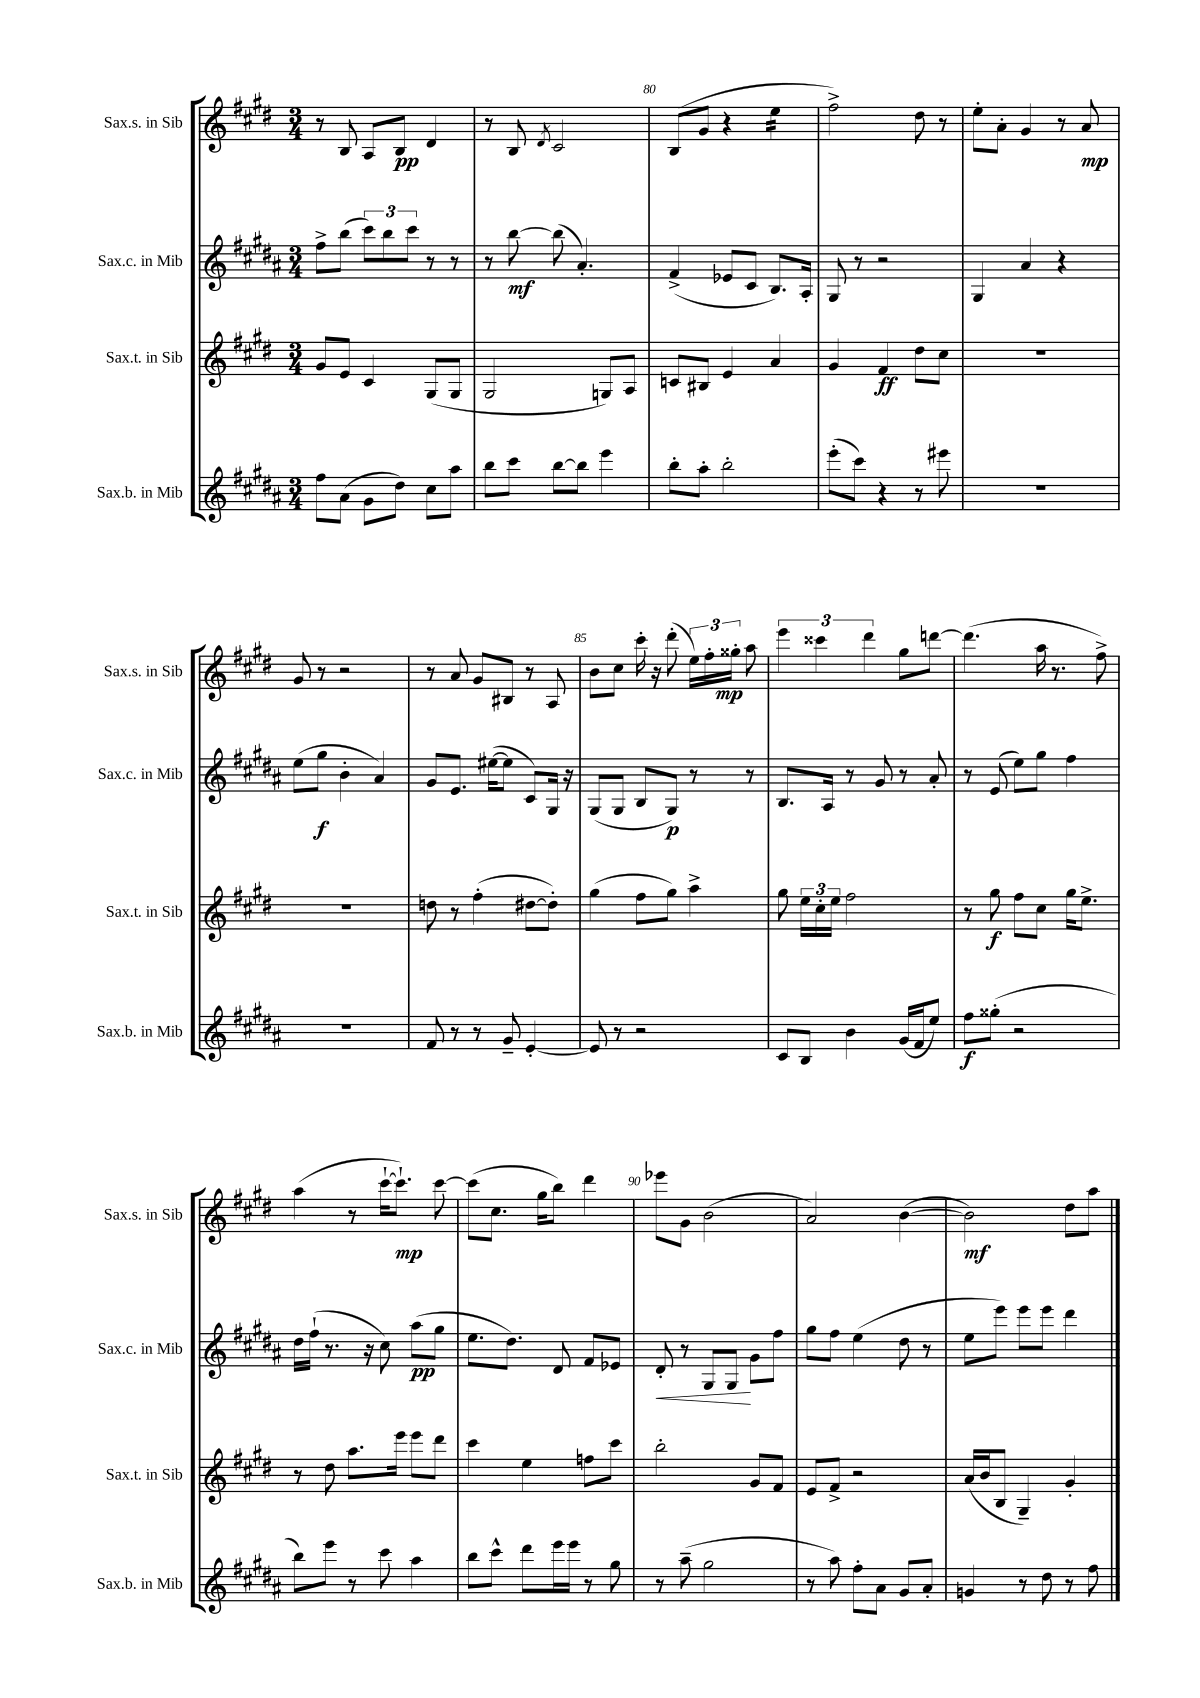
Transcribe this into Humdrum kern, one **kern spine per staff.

**kern	**dynam	**kern	**dynam	**kern	**dynam	**kern	**dynam
*part4	*part4	*part3	*part3	*part2	*part2	*part1	*part1
*staff4	*staff4	*staff3	*staff3	*staff2	*staff2	*staff1	*staff1
*I"Sax.b. in Mib	*	*I"Sax.t. in Sib	*	*I"Sax.c. in Mib	*	*I"Sax.s. in Sib	*
*I'Sax.b. in Mib	*	*I'Sax.t. in Sib	*	*I'Sax.c. in Mib	*	*I'Sax.s. in Sib	*
*clefG2	*	*clefG2	*	*clefG2	*	*clefG2	*
*k[f#c#g#d#a#]	*	*k[f#c#g#d#]	*	*k[f#c#g#d#a#]	*	*k[f#c#g#d#]	*
*M3/4	*	*M3/4	*	*M3/4	*	*M3/4	*
=78	=78	=78	=78	=78	=78	=78	=78
8ff#\L	.	8g#/L	.	8ff#^\L	.	8r	.
(8a#\J	.	8e/J	.	(8bb\J	.	8B/	.
8g#\L	.	4c#/	.	12ccc#\L)	.	8A/L	.
.	.	.	.	12bb\	.	.	.
8dd#\J)	.	.	.	.	.	8B/J	pp
.	.	.	.	12ccc#\J	.	.	.
8cc#\L	.	(8G#/L	.	8r	.	4d#/	.
8aa#\J	.	8G#/J	.	8r	.	.	.
=79	=79	=79	=79	=79	=79	=79	=79
8bb\L	.	2G#/	.	8r	.	8r	.
8ccc#\J	.	.	.	[8bb\	mf	8B/	.
.	.	.	.	.	.	8qd#/	.
[8bb\L	.	.	.	(8bb\]	.	2c#/	.
8bb\J]	.	.	.	4.a#'/)	.	.	.
4eee\	.	8Gn/L)	.	.	.	.	.
.	.	8A/J	.	.	.	.	.
=80	=80	=80	=80	=80	=80	=80	=80
8bb'\L	.	8cn/L	.	(4f#^/	.	(8B/L	.
8aa#'\J	.	8B#X/J	.	.	.	8g#/J	.
2bb'\	.	4e/	.	8e-X/L	.	4r	.
.	.	.	.	8c#/J	.	.	.
*	*	*	*	*	*	*tremolo	*
.	.	4a/	.	8.B/L)	.	16ee\LL	.
.	.	.	.	.	.	16ee\	.
.	.	.	.	.	.	16ee\	.
.	.	.	.	16A#'/Jk	.	16ee\JJ	.
*	*	*	*	*	*	*Xtremolo	*
=81	=81	=81	=81	=81	=81	=81	=81
(8eee'\L	.	4g#/	.	8G#/	.	2ff#^\)	.
8ccc#\J)	.	.	.	8r	.	.	.
4r	.	4f#/	ff	2r	.	.	.
8r	.	8dd#\L	.	.	.	8dd#\	.
8eee#X\	.	8cc#\J	.	.	.	8r	.
=82	=82	=82	=82	=82	=82	=82	=82
2.r	.	2.r	.	4G#/	.	8ee'\L	.
.	.	.	.	.	.	8a'\J	.
.	.	.	.	4a#/	.	4g#/	.
.	.	.	.	4r	.	8r	.
.	.	.	.	.	.	8a/	mp
!!LO:LB:g=z
=83	=83	=83	=83	=83	=83	=83	=83
2.r	.	2.r	.	(8ee\L	.	8g#/	.
.	.	.	.	8gg#\J	f	8r	.
.	.	.	.	4b'\	.	2r	.
.	.	.	.	4a#/)	.	.	.
=84	=84	=84	=84	=84	=84	=84	=84
8f#/	.	8ddn\	.	8g#/L	.	8r	.
8r	.	8r	.	8.e/J	.	8a/	.
8r	.	(4ff#'\	.	.	.	8g#/L	.
.	.	.	.	([16ee#X\KL	.	.	.
8g#~/	.	.	.	8ee#\J]	.	8B#X/J	.
[4e'/	.	[8dd#X\L	.	8c#/L)	.	8r	.
.	.	8dd#'\J])	.	16G#/Jk	.	8A/	.
.	.	.	.	16r	.	.	.
=85	=85	=85	=85	=85	=85	=85	=85
8e/]	.	(4gg#\	.	(8G#/L	.	8b\L	.
8r	.	.	.	8G#/J	.	8cc#\J	.
2r	.	8ff#\L	.	8B/L	.	16ccc#'\	.
.	.	.	.	.	.	16r	.
.	.	8gg#\J)	.	8G#/J)	p	(8ddd#'\	.
.	.	4aa^\	.	8r	.	24ee\LL)	.
.	.	.	.	.	.	24ff#'\	.
.	.	.	.	.	.	24gg##X'\JJ	mp
.	.	.	.	8r	.	8aa\	.
=86	=86	=86	=86	=86	=86	=86	=86
8c#/L	.	8gg#\	.	8.B/L	.	6eee\	.
8B/J	.	24ee\LL	.	.	.	.	.
.	.	24cc#'\	.	.	.	6ccc##X\	.
.	.	.	.	16A#/Jk	.	.	.
.	.	24ee\JJ	.	.	.	.	.
4b\	.	2ff#\	.	8r	.	.	.
.	.	.	.	.	.	6ddd#\	.
.	.	.	.	8g#/	.	.	.
(16g#/LL	.	.	.	8r	.	8gg#\L	.
16f#/J	.	.	.	.	.	.	.
8ee/J)	.	.	.	8a#'/	.	[8dddn\J	.
=87	=87	=87	=87	=87	=87	=87	=87
8ff#\L	f	8r	.	8r	.	(4.ddd\]	.
(8gg##X'\J	.	8gg#\	f	(8e/	.	.	.
2r	.	8ff#\L	.	8ee\L)	.	.	.
.	.	8cc#\J	.	8gg#\J	.	16aa\	.
.	.	.	.	.	.	8.r	.
.	.	16gg#\KL	.	4ff#\	.	.	.
.	.	8.ee^\J	.	.	.	.	.
.	.	.	.	.	.	8ff#^\)	.
!!LO:LB:g=z
=88	=88	=88	=88	=88	=88	=88	=88
8bb\L)	.	8r	.	16dd#\LL	.	(4aa\	.
.	.	.	.	(16ff#`\JJ	.	.	.
8eee\J	.	8dd#\	.	8.r	.	.	.
8r	.	8.aa\L	.	.	.	8r	.
.	.	.	.	16r	.	.	.
8ccc#\	.	.	.	8cc#\)	.	[16ccc#`\KL	.
.	.	16eee\Jk	.	.	.	8.ccc#`\J])	mp
4aa#\	.	8eee\L	.	(8aa#\L	pp	.	.
.	.	8ddd#\J	.	8gg#\J	.	[8ccc#\	.
=89	=89	=89	=89	=89	=89	=89	=89
8bb\L	.	4ccc#\	.	8.ee\L	.	(8ccc#\L]	.
8ccc#^^\J	.	.	.	.	.	8.cc#\J	.
.	.	.	.	8.dd#\J)	.	.	.
8ddd#\L	.	4ee\	.	.	.	.	.
.	.	.	.	.	.	16gg#\KL	.
16eee\L	.	.	.	8d#/	.	8bb\J)	.
16eee\JJ	.	.	.	.	.	.	.
8r	.	8ffn\L	.	8f#/L	.	4ddd#\	.
8gg#\	.	8ccc#\J	.	8e-X/J	.	.	.
=90	=90	=90	=90	=90	=90	=90	=90
!	!	!	!	!	!LO:HP:b	!	!
8r	.	2bb'\	.	8d#'/	<	8eee-X\L	.
(8aa#~\	.	.	.	8r	.	8g#\J	.
2gg#\	.	.	.	8G#/L	.	(2b\	.
.	.	.	.	8G#/J	.	.	.
.	.	8g#/L	.	8g#\L	[	.	.
.	.	8f#/J	.	8ff#\J	.	.	.
=91	=91	=91	=91	=91	=91	=91	=91
8r	.	8e/L	.	8gg#\L	.	2a/)	.
8aa#\)	.	8f#^/J	.	8ff#\J	.	.	.
8ff#'\L	.	2r	.	(4ee\	.	.	.
8a#\J	.	.	.	.	.	.	.
8g#/L	.	.	.	8dd#\	.	([4b\	.
8a#'/J	.	.	.	8r	.	.	.
=92	=92	=92	=92	=92	=92	=92	=92
4gn/	.	(16a/LL	.	8ee\L	.	2b\])	mf
.	.	16b/J	.	.	.	.	.
.	.	8B/J	.	8eee\J)	.	.	.
8r	.	4G#~/)	.	8eee\L	.	.	.
8dd#\	.	.	.	8eee\J	.	.	.
8r	.	4g#'/	.	4ddd#\	.	8dd#\L	.
8ff#\	.	.	.	.	.	8aa\J	.
==	==	==	==	==	==	==	==
*-	*-	*-	*-	*-	*-	*-	*-
